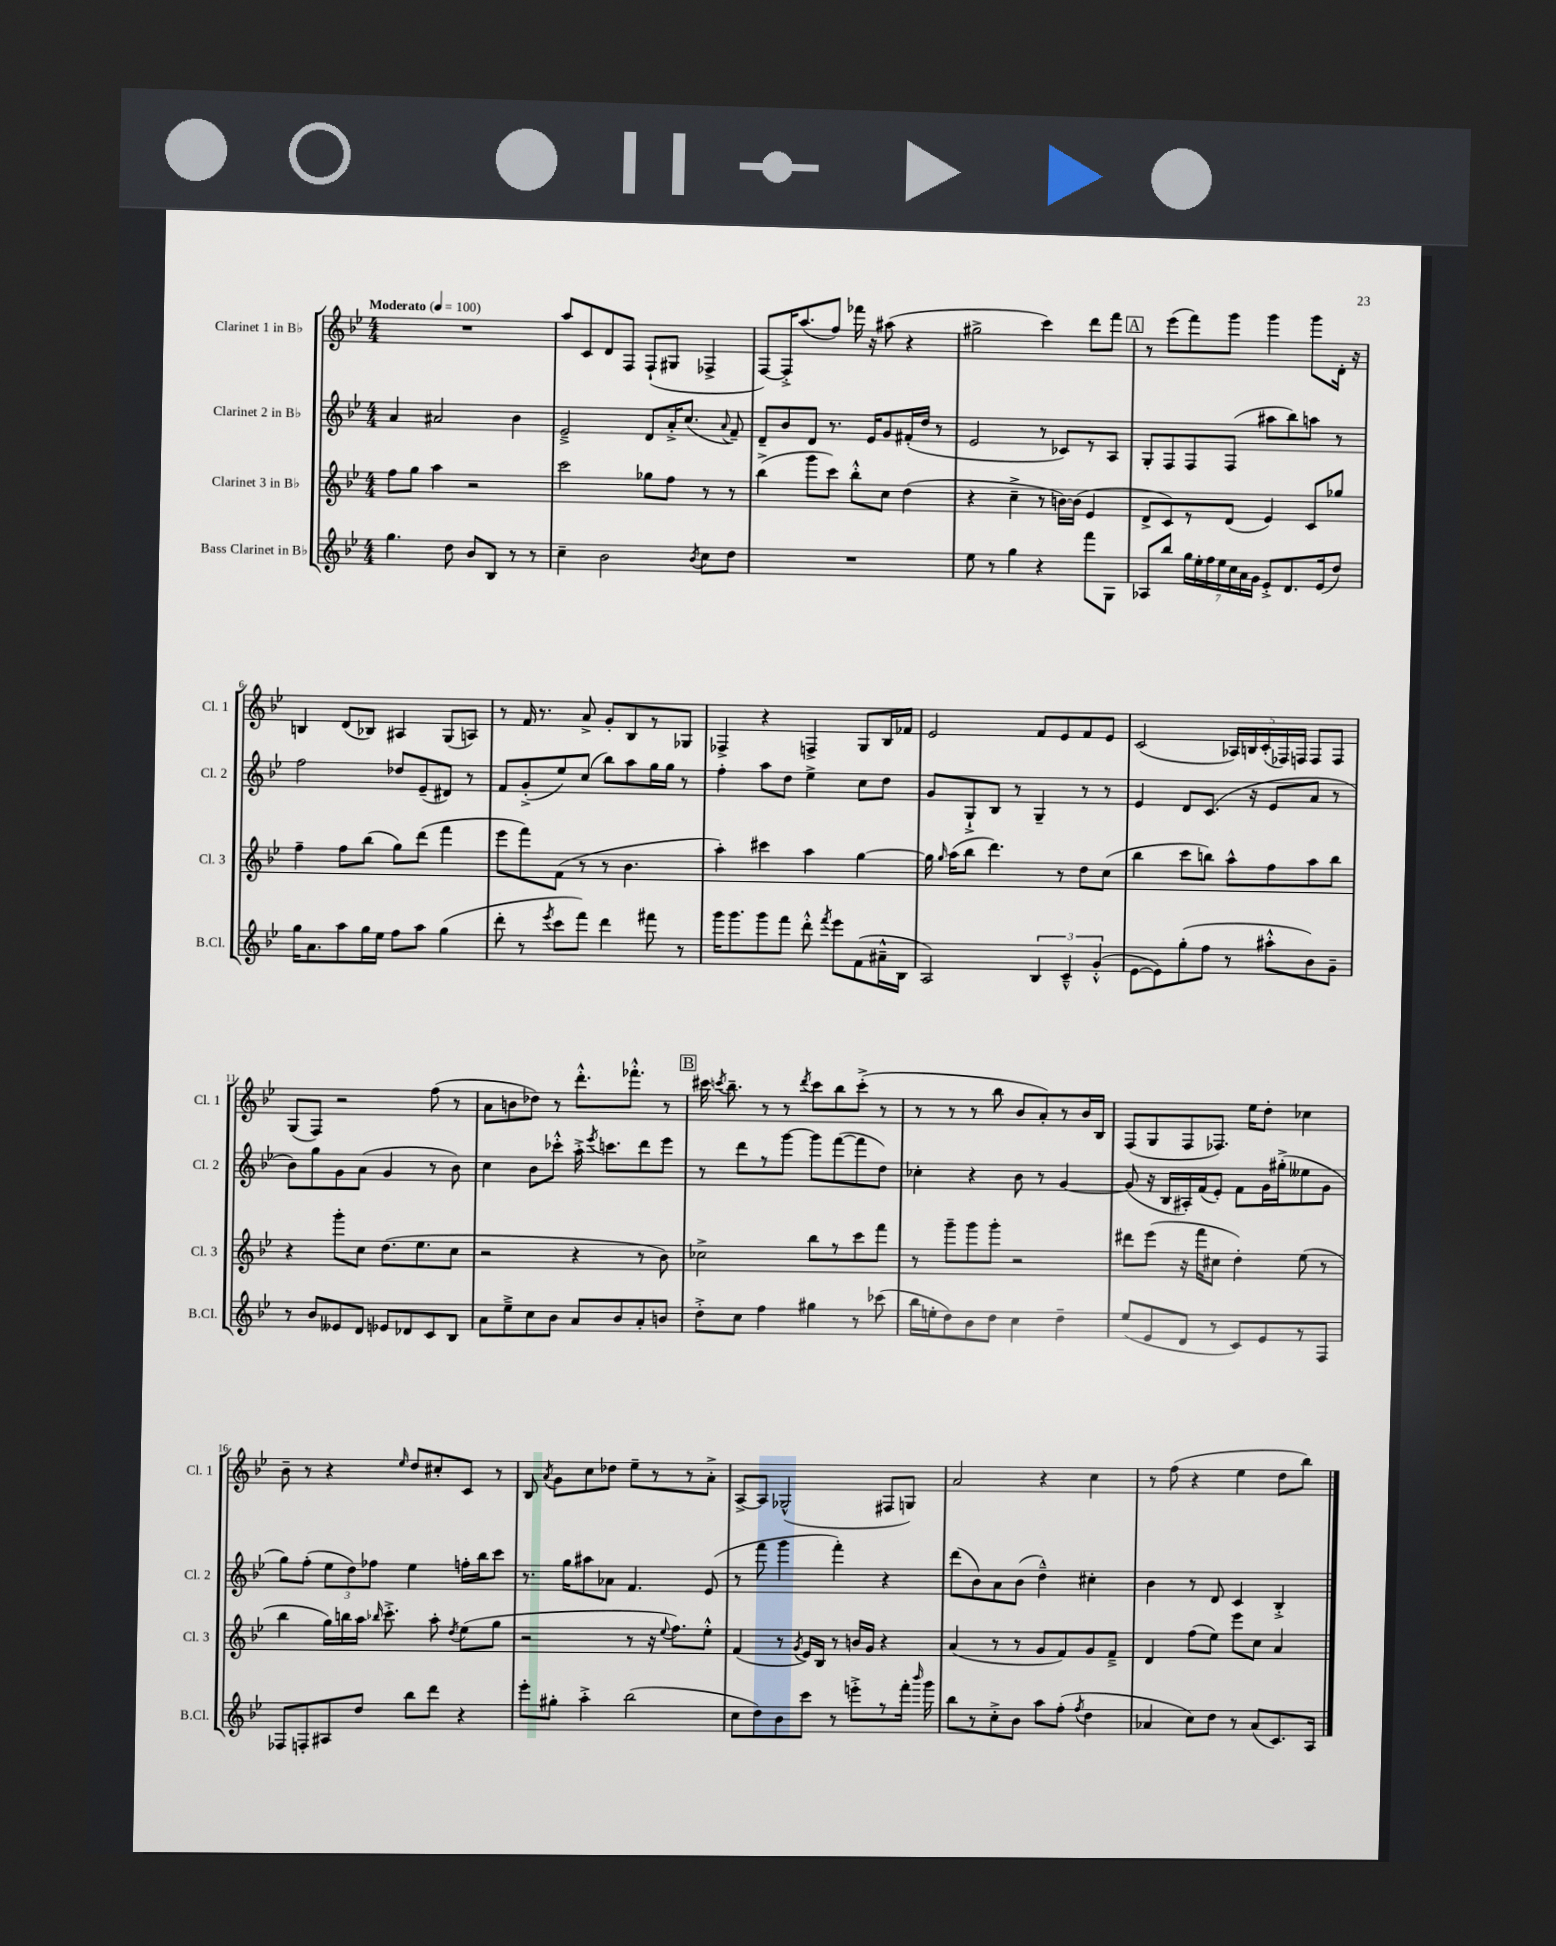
<<
\new StaffGroup <<
\new Staff = "s0" \with { instrumentName = "Clarinet 1 in Bb" shortInstrumentName = "Cl. 1" } {
    \clef treble \key bes \major \numericTimeSignature \time 4/4 \tempo "Moderato" 4 = 100
    \autoBeamOff R1 |
    a''8[ c'8 d'8 f8] f8[-!( gis8] fes4-> |
    f8[~) f16-.-> a''8.( f''8]) fes'''16 r16 ais''8( r4 |
    gis''2-> c'''4) d'''8[ f'''8] |
    \mark \markup { \box "A" } r8 ees'''8[( f'''8) g'''8] g'''4 g'''8[ d'16]-. r16 |
    b4 d'8[( bes8]) ais4 g8[( a8]) |
    r8 f'16 r8. a'8-> g'8[-. bes8 r8 ges8] |
    fes4-> r4 f4-> g8[ bes16 fes'16] |
    ees'2 f'8[ ees'8 f'8 ees'8] |
    c'2( \tuplet 5/4 { aes16[) b16 c'16-.( fes16) f16] } f8[ f8] |
    g8[( f8]) r2 f''8( r8 |
    a'8[ b'8 des''8]) r8 d'''8.[-.-^ fes'''8.]-.-^ r8 |
    \mark \markup { \box "B" } cis'''16 \acciaccatura { c'''8 } bes''8.-- r8 r8 \acciaccatura { d'''8 } c'''8[ bes''8 c'''8]-.->( r8 |
    r8 r8 r8 bes''8 bes'8[ a'8-.) r8 bes'16 bes16] |
    f8[( g8 f8 fes8.]) ees''16[ d''8]-. ces''4 |
    bes'8-- r8 r4 \grace { ees''16 } d''8[ cis''8-. c'8] r8 |
    bes8 \acciaccatura { a'8 } g'8[ c''8 des''8] ees''8[-- r8 r8 a'8]-.-> |
    a8[~-> a8] ges2-^( fis8[ g8]) |
    a'2 r4 c''4 |
    r8 f''8( r4 ees''4 d''8[ bes''8]) \bar "|." |
}
\new Staff = "s1" \with { instrumentName = "Clarinet 2 in Bb" shortInstrumentName = "Cl. 2" } {
    \clef treble \key bes \major \numericTimeSignature \time 4/4
    \autoBeamOff a'4 ais'2 bes'4 |
    ees'2---> d'8[ a'16-.-> c''8.]( \appoggiatura { a'8 } f'8--) |
    d'8[-- bes'8 d'8] r8. ees'16[ g'8 fis'16-.( d''16] r8 |
    ees'2 r8 ces'8[) r8 a8] |
    \mark \markup { \box "A" } g8[-. f8 f8 f8]( ais''8[ bes''8) a''8] r8 |
    f''2 des''8[ ees'8--( dis'8]) r8 |
    f'8[ g'8-.->( ees''8) c''8]( bes''8[) a''8 g''16 g''16] r8 |
    f''4-. a''8[ d''8] ees''4-> c''8[ d''8] |
    g'8[ g8-!-> bes8] r8 g4-- r8 r8 |
    ees'4 d'8[ c'8.]( r16 ees'8[ a'8] r8 |
    bes'8[) g''8 g'8 a'8]( g'4 r8 bes'8) |
    c''4 bes'8[ ces'''8]-.-^ a''16-.-> \acciaccatura { ees'''8 } c'''8.[ d'''8 ees'''8] |
    \mark \markup { \box "B" } r8 d'''8[ r8 g'''8]~ g'''8[ f'''8~( f'''8 d''8]) |
    ces''4-. r4 bes'8 r8 g'4~ |
    g'8( r16 bes16[ ais16-.) f'16( ees'8]-.) f'8[ g'16 gis''16-.->( eeses''8 g'8] |
    g''8[) f''8]-.( \tuplet 3/2 { ees''8[ d''8) fes''8] } ees''4 f''16[-. bes''16 c'''8] |
    r8. g''16[ ais''8 aes'8] f'4. ees'8( |
    r8 f'''8 g'''4 f'''4-.) r4 |
    d'''8[( bes'8) a'8 bes'8]( d''4---^) cis''4-. |
    bes'4 r8 d'8 c'4 bes4-.-> \bar "|." |
}
\new Staff = "s2" \with { instrumentName = "Clarinet 3 in Bb" shortInstrumentName = "Cl. 3" } {
    \clef treble \key bes \major \numericTimeSignature \time 4/4
    \autoBeamOff f''8[ g''8] a''4 r2 |
    c'''2 ges''8[ f''8] r8 r8 |
    bes''4->( g'''8[ c'''8]) bes''8[-.-^ c''8] d''4( |
    r4 c''4---> r8 b'16[~) b'16]( ees'4 |
    \mark \markup { \box "A" } d'8[-> c'8) r8 d'8]( ees'4) c'8[ ges''8] |
    f''4-- f''8[ bes''8]( g''8[) d'''8]( f'''4 |
    ees'''8[ f'''8) f'8]( r8 r8 bes'4. |
    a''4-.) cis'''4 a''4 g''4~ |
    g''16 \grace { g''16 } a''16[( bes''8] d'''4.) r8 d''8[ c''8]( |
    bes''4 c'''8[ b''8]) a''8[-^ f''8 a''8 b''8] |
    r4 g'''8[-. c''8] d''8.[( ees''8. c''8] |
    r2 r4 r8 bes'8) |
    \mark \markup { \box "B" } ces''2-> bes''8[ r8 c'''8 f'''8] |
    r8 g'''8[-- g'''8 g'''8]-. r2 |
    dis'''8[ ees'''8]( r16 f'''16[ cis''8] d''4-.) ees''8( r8 |
    bes''4 g''16[) b''16 a''16] \grace { bes''16 } c'''8.-.-> a''8-. \acciaccatura { d''8 } ees''8[( g''8] |
    r2 r8 r16 \appoggiatura { ees''8 } f''8.[) ees''8]-.-^ |
    f'4( r8 \acciaccatura { g'8 } ees'16[) bes16] r8 b'16[ g'16] r4 |
    a'4( r8 r8 g'8[ f'8) g'8 f'8]---> |
    d'4 f''8[( ees''8]) ees'''8[ c''8] a'4 \bar "|." |
}
\new Staff = "s3" \with { instrumentName = "Bass Clarinet in Bb" shortInstrumentName = "B.Cl." } {
    \clef treble \key bes \major \numericTimeSignature \time 4/4
    \autoBeamOff g''4. d''8 bes'8[ bes8] r8 r8 |
    c''4-- bes'2 \acciaccatura { bes'8 } c''8[ d''8] |
    R1 |
    ees''8 r8 g''4 r4 f'''8[ g8] |
    \mark \markup { \box "A" } aes8[ bes''8] \tuplet 7/4 { g''16[ ees''16-. f''16 ees''16 c''16 a'16 g'16] } ees'8[-.-> d'8. ees'16( d''8]) |
    g''16[ a'8. a''8 g''16 ees''16] f''8[ a''8] g''4( |
    d'''8-. r8 \acciaccatura { ees'''8 } c'''8[ f'''8]) d'''4 fis'''8 r8 |
    g'''16[ g'''8. g'''8 f'''8] d'''8-.-^ \acciaccatura { f'''8 } ees'''8[ f'8( ais'16---^ bes16] |
    a2) \tuplet 3/2 { bes4 c'4---^ g'4-.-^( } |
    ees'8[~ ees'8) g''8-.( f''8] r8 ais''8[-.-^ bes'8) g'8]-- |
    r8 bes'8[ eeses'8 d'8] ees'8[ des'8 c'8 bes8] |
    a'8[ ees''8---> c''8 bes'8] a'8[ bes'8 a'8-. b'8] |
    \mark \markup { \box "B" } d''8[-.-> c''8] f''4 gis''4 r8 ces'''8( |
    bes''16[ e''16-. d''8) bes'8 d''8] c''4 d''4-- |
    ees''8[( ees'8 d'8] r8 c'8[) ees'8 r8 f8] |
    fes8[ f8-. ais8 d''8] bes''8[ d'''8] r4 |
    ees'''8[-. gis''8]-. a''4-.-> bes''2( |
    c''8[ d''8) bes'8 c'''8] r8 e'''8[-.-> r8 f'''16]-. \grace { bes'''16 } g'''16 |
    bes''8[ r8 c''8-.-> bes'8] a''8[ f''8]-.( \acciaccatura { f''8 } d''4 |
    aes'4 c''8[) d''8] r8 aes'8[( c'8.) a16] \bar "|." |
}
>>
>>
